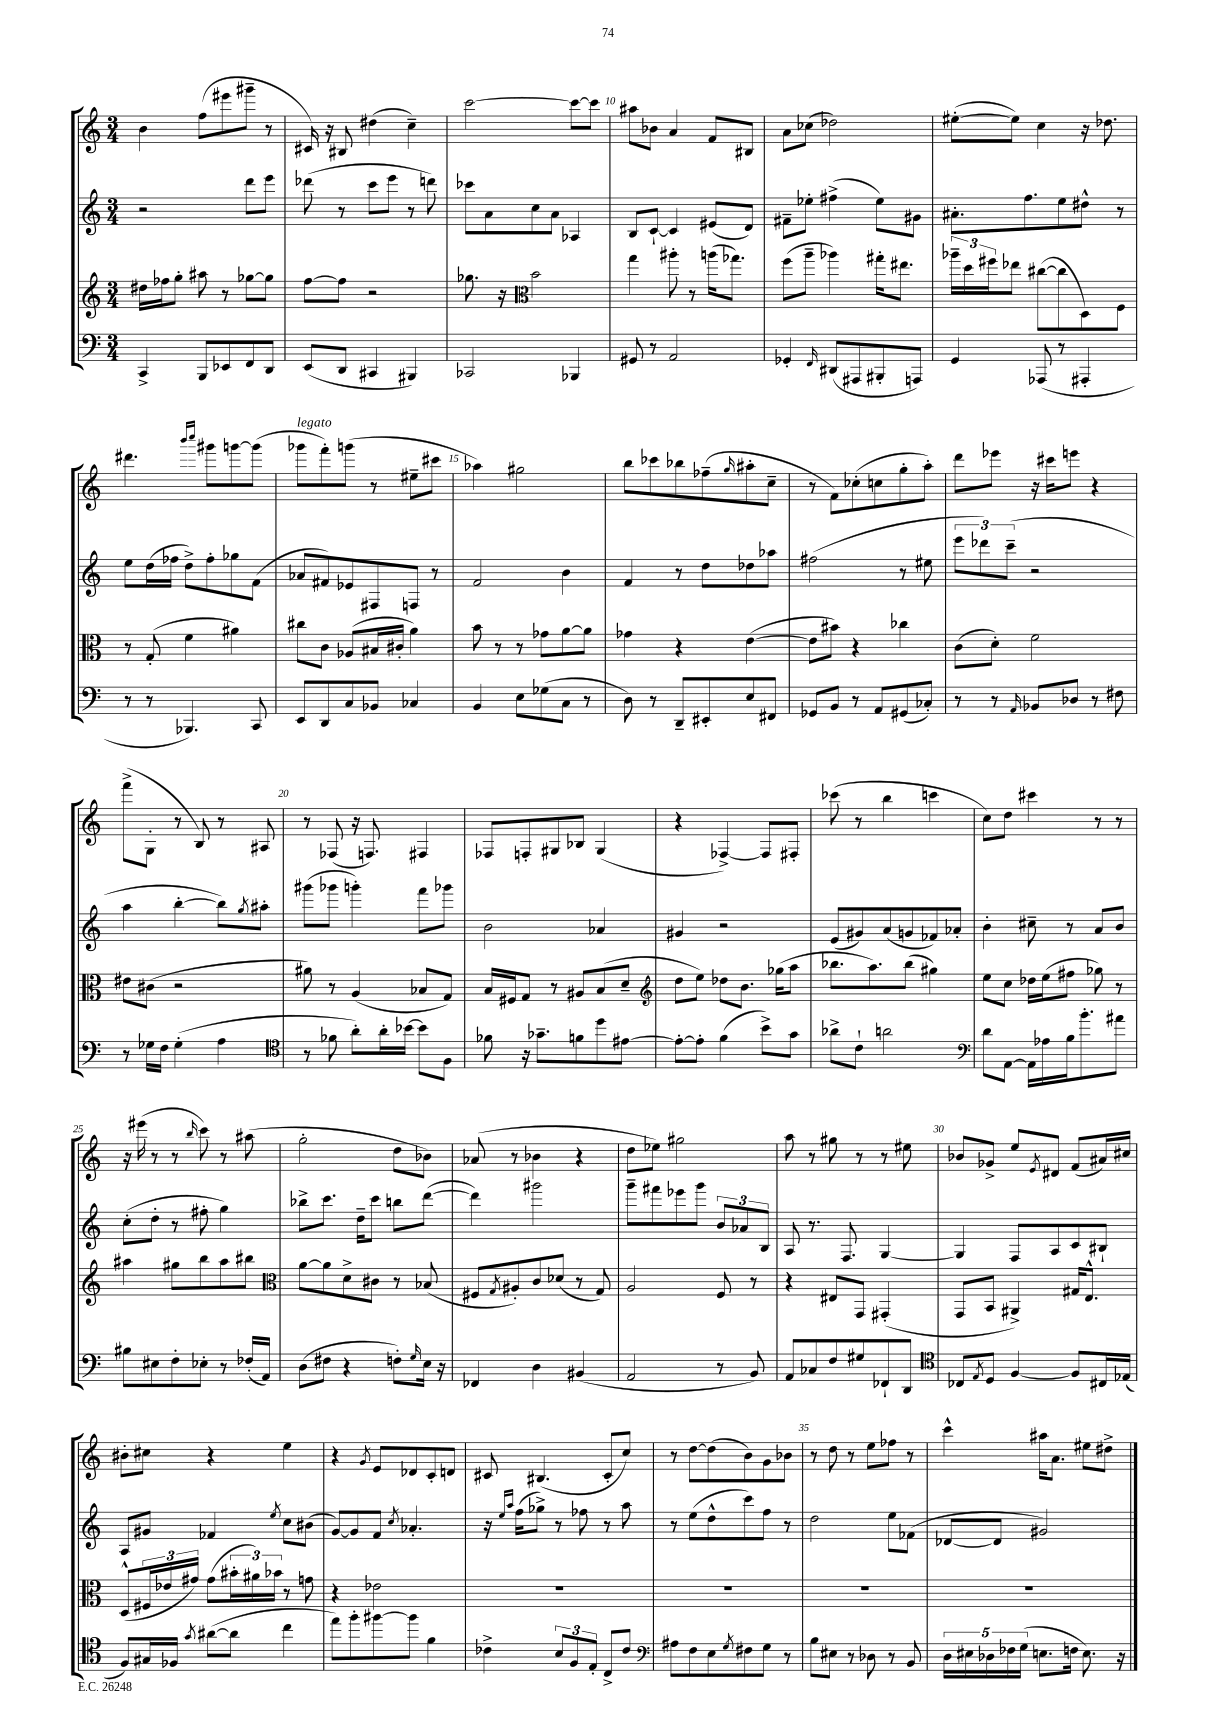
<<
\new StaffGroup <<
\new Staff = "s0" {
    \clef treble \key c \major \numericTimeSignature \time 3/4
    b'4 f''8( eis'''8 gis'''8-- r8 |
    cis'16) r16 bis8 dis''4( c''4--) |
    c'''2~ c'''8~ c'''8 |
    ais''8 bes'8 a'4 f'8 bis8 |
    a'8 ces''8( des''2) |
    eis''8~-.( eis''8) c''4 r16 des''8. |
    dis'''4. \grace { b'''16 c''''16 } gis'''8 g'''8~ g'''8( |
    ges'''8^\markup { \italic "legato" } f'''8-.) g'''8( r8 eis''8-- cis'''8 |
    aes''4) gis''2 |
    b''8 ces'''8 bes''8 fes''8--( \grace { g''16 } ais''8-. c''8-- |
    r8 f'8) ces''8-.( c''8 g''8-. a''8-.) |
    d'''8 ees'''8 r16 cis'''16 e'''8 r4 |
    f'''8->( g8-. r8 b8) r8 ais8 |
    r8 fes8( r16 f8.) fis4 |
    fes8 f8-. gis8 bes8 gis4( |
    r4 fes4~->) fes8 fis8-. |
    ces'''8( r8 b''4 c'''4 |
    c''8) d''8 cis'''4 r8 r8 |
    r16 eis'''16( r8 r8 \grace { b''16 } c'''8) r8 ais''8( |
    g''2-. d''8 bes'8) |
    aes'8( r8 bes'4 r4 |
    d''8 ees''8) gis''2 |
    a''8 r8 gis''8 r8 r8 eis''8 |
    bes'8 ges'8-> e''8 \acciaccatura { e'8 } dis'8 f'8( ais'16) cis''16 |
    bis'8-. cis''8 r4 e''4 |
    r4 \acciaccatura { g'8 } e'8 des'8 c'8-. d'8 |
    cis'8 bis4.( cis'8-. c''8) |
    r8 d''8~ d''8( b'8) g'8 bes'8 |
    r8 d''8 r8 e''8 fes''8 r8 |
    c'''4-^ ais''16 a'8. eis''8 dis''8-> \bar "|." |
}
\new Staff = "s1" {
    \clef treble \key c \major \numericTimeSignature \time 3/4
    r2 d'''8 e'''8 |
    des'''8( r8 c'''8 e'''8 r8 d'''8) |
    ces'''8 a'8 c''8 a'8 aes4 |
    b8 c'8~-! c'4 eis'8( d'8) |
    fis'8-- ees''8-. fis''4->( ees''8) gis'8 |
    ais'8.-. f''8. e''8 dis''8-^ r8 |
    e''8 d''16( fes''16 d''8->) fes''8-. ges''8 f'8( |
    aes'8 fis'8) ees'8 fis8 f8 r8 |
    f'2 b'4 |
    f'4 r8 d''8 des''8 aes''8 |
    fis''2( r8 eis''8 |
    \tuplet 3/2 { e'''8 des'''8) c'''8--( } r2 |
    a''4 b''4~-. b''8) \acciaccatura { g''8 } ais''8-. |
    gis'''8( ges'''8 g'''4-.) f'''8 ges'''8 |
    b'2 aes'4 |
    gis'4 r2 |
    e'8( gis'8) a'8( g'8 fes'8) aes'8-. |
    b'4-. cis''8-- r8 a'8 b'8 |
    c''8-.( d''8-. r8 fis''8-. g''4) |
    bes''8-> c'''8. d''16-- c'''8 b''8 d'''8~( |
    d'''4) gis'''2 |
    g'''8-- fis'''8 ees'''8 g'''8 \tuplet 3/2 { b'8 aes'8 b8 } |
    a8 r8. f8. g4~ |
    g4 f8 a8 c'8 bis8-! |
    a8 gis'8 fes'4 \acciaccatura { e''8 } c''8 bis'8( |
    g'8~) g'8 f'8 \acciaccatura { c''8 } aes'4.-. |
    r16 \grace { e''16 a''16 } f''16( ges''8->) r8 fes''8 r8 a''8 |
    r8 e''8( d''8-^ c'''8) f''8 r8 |
    d''2 e''8 fes'8( |
    des'8~ des'8 gis'2) \bar "|." |
}
\new Staff = "s2" {
    \clef treble \key c \major \numericTimeSignature \time 3/4
    dis''16 fes''16 g''8-. ais''8 r8 ges''8~ ges''8 |
    f''8~ f''8 r2 |
    ges''8. r16 \clef alto b'2 |
    g''4 ais''8-. r8 a''16( ges''8.) |
    f''8( a''8-- aes''4) gis''16-. eis''8. |
    \tuplet 3/2 { aes''16-- d''16 fis''16 } ees''8 cis''8~( cis''8 d8) f8 |
    r8 g8-.( f'4 ais'4) |
    cis''8 c'8 aes8( bis16 cis'16-. a'4) |
    b'8 r8 r8 ges'8 a'8~ a'8 |
    ges'4 r4 e'4~( |
    e'8 bis'8) r4 ces''4 |
    c'8( d'8-.) f'2 |
    eis'8 cis'8( r2 |
    ais'8) r8 a4( bes8 g8) |
    b16 fis16 g8 r8 ais8 b8( d'8-- |
    \clef treble d''8 e''8) des''8 b'8. ges''16( a''8 |
    bes''8. a''8.) bes''8( gis''4) |
    e''8 c''8 des''16 e''16( fis''8 ges''8) r8 |
    ais''4 gis''8 b''8 ais''8 bis''8 |
    \clef alto a'8~ a'8 d'8-> cis'8 r8 bes8( |
    fis8 \acciaccatura { g8 } ais8-.) c'8 des'8( r8 g8) |
    a2 f8 r8 |
    r4 eis8 g,8 gis,4-.( |
    g,8 b,8 ais,4->) gis16 e8.-^ |
    d8-^( \tuplet 3/2 { fis16 ees'16 gis'16) } gis'8( \tuplet 3/2 { bis'16-. ais'16) bes'16 } r8 g'8 |
    r4 ees'2 |
    R2. |
    R2. |
    R2. |
    R2. \bar "|." |
}
\new Staff = "s3" {
    \clef bass \key c \major \numericTimeSignature \time 3/4
    c,4-> b,,8 ees,8 f,8 d,8 |
    e,8( d,8 cis,4 bis,,4) |
    ces,2 bes,,4 |
    gis,8 r8 a,2 |
    ges,4-. \grace { f,16 } dis,8( ais,,8 bis,,8-. a,,8) |
    g,4 aes,,8( r8 ais,,4-. |
    r8 r8 bes,,4.) c,8 |
    e,8 d,8 c8 bes,8 ces4 |
    b,4 e8 ges8( c8 r8 |
    d8) r8 d,8-- eis,8-. e8 fis,8 |
    ges,8 b,8 r8 a,8 gis,8( ces8-.) |
    r8 r8 \grace { a,16 } bes,8 des8 r8 fis8 |
    r8 ges16 f16 ges4-.( a4 |
    \clef tenor r8 fes'8 a'8-.) a'16-. bes'16~ bes'8 f8 |
    fes'8 r16 ges'8.-- f'8 d''8 eis'8~ |
    eis'8~-. eis'8-. f'4( b'8->) g'8 |
    aes'8-> c'8-! a'2 |
    \clef bass d'8 a,8~ a,16 aes16 b16 b'8.-. ais'8 |
    bis8 eis8 f8-. ees8-. r8 fes16-.( a,16) |
    d8( fis8 r4 f8-.) \grace { g16 } e16 r16 |
    fes,4 d4 bis,4( |
    a,2 r8 b,8) |
    a,8 ces8 f8 gis8 fes,8-! d,8 |
    \clef tenor ces8 \acciaccatura { e8 } d8 f4~ f8 cis16 ees16( |
    f8) gis16 fes16 \acciaccatura { g'8 } ais'8~( ais'8 c''4 |
    e''8) f''8-. fis''8~ fis''8 f'4 |
    ces'4-> \tuplet 3/2 { b8 f8 e8-. } c8-> ces'8 |
    \clef bass ais8 f8 e8 \acciaccatura { g8 } fis8 g8 r8 |
    b8 eis8 r8 des8 r8 b,8 |
    \tuplet 5/4 { d16 eis16 des16 fes16 g16( } e8. f16 e8.) r16 \bar "|." |
}
>>
>>
\layout { \context { \Score currentBarNumber = #7 \override BarNumber.break-visibility = ##(#f #t #t) barNumberVisibility = #(every-nth-bar-number-visible 5) } }
